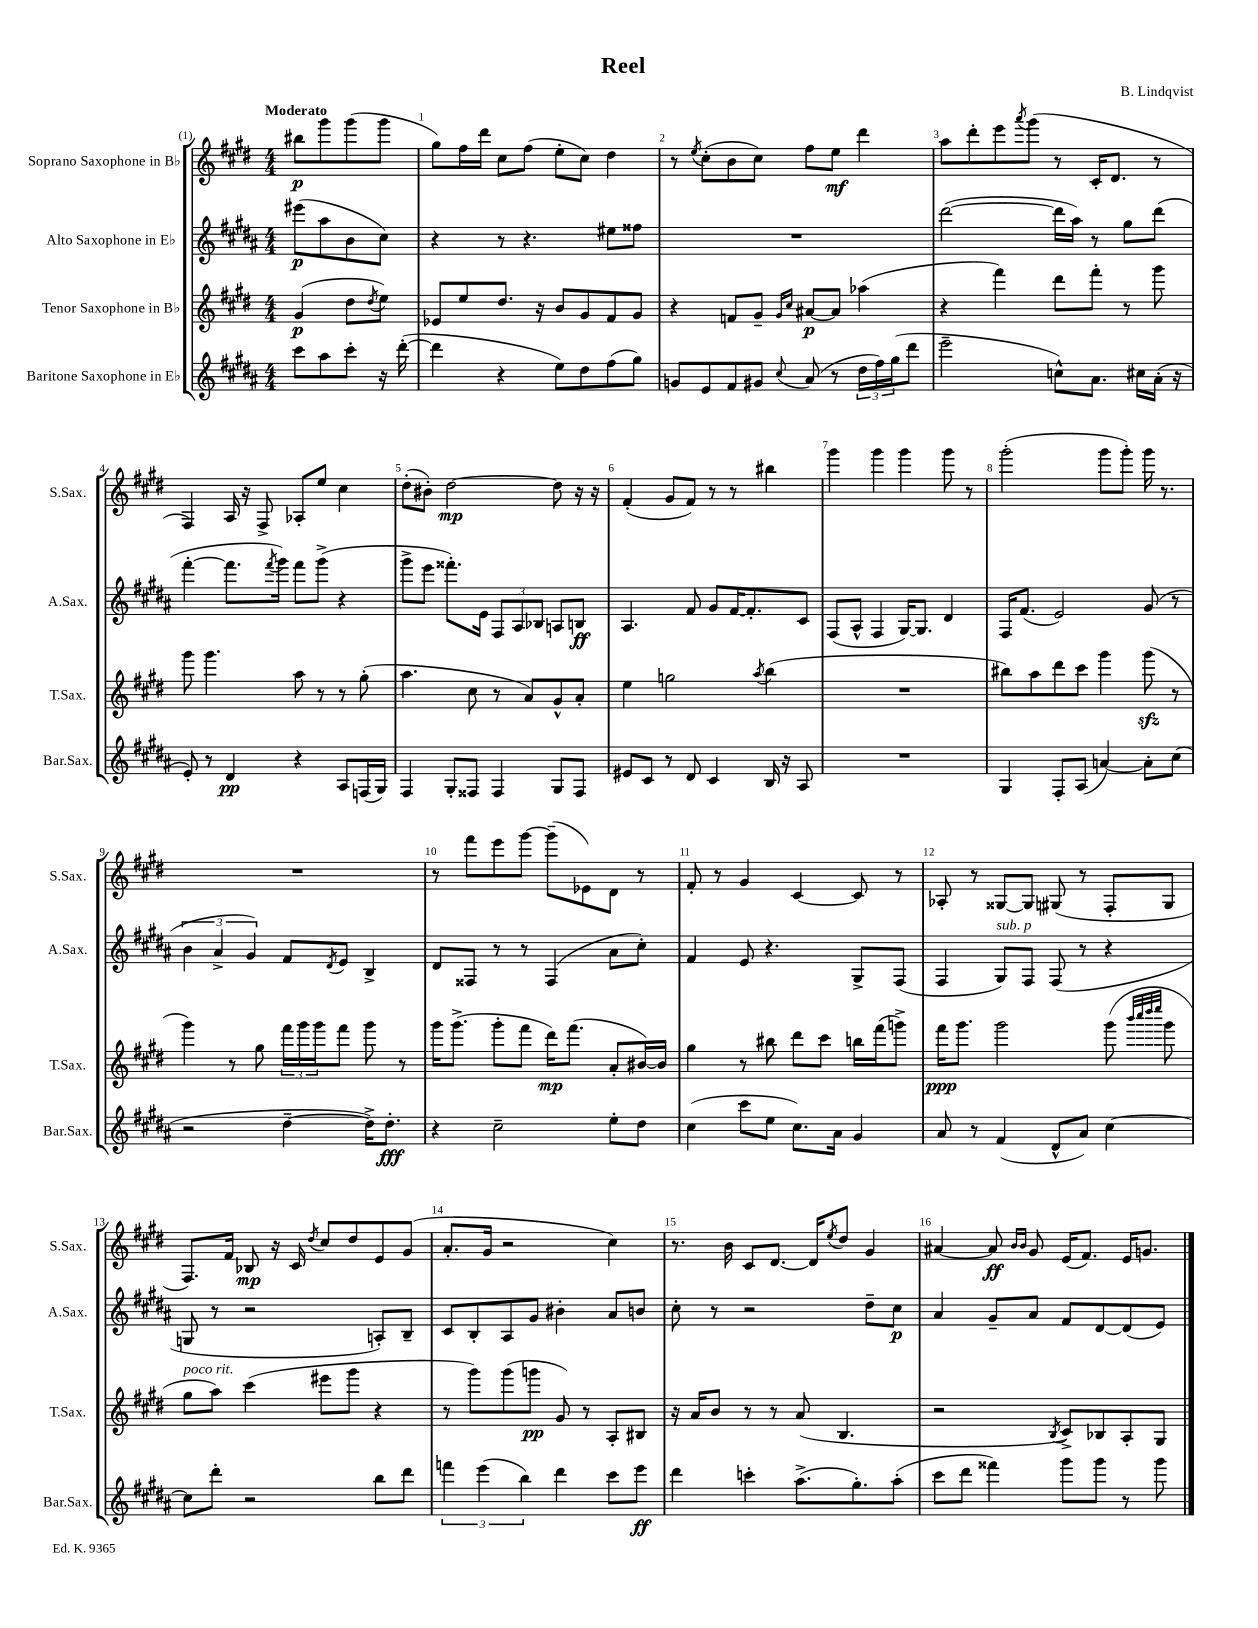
\header { title = "Reel" composer = "B. Lindqvist" }
<<
\new StaffGroup <<
\new Staff = "s0" \with { instrumentName = "Soprano Saxophone in Bb" shortInstrumentName = "S.Sax." } {
    \clef treble \key e \major \numericTimeSignature \time 4/4 \partial 2 \tempo "Moderato"
    bis''8\p gis'''8 gis'''8( gis'''8 |
    gis''8) fis''16 dis'''16 cis''8 fis''8( e''8-. cis''8) dis''4 |
    r8 \acciaccatura { e''8 } cis''8-.( b'8 cis''8) fis''8 e''8\mf dis'''4 |
    a''8 dis'''8-. e'''8 \acciaccatura { a'''8 } gis'''8( r8 cis'16-. dis'8. r8 |
    fis4) a16 r16 fis8-> aes8-. e''8 cis''4 |
    dis''8-.( bis'8-.) dis''2~\mp dis''8 r16 r16 |
    fis'4-.( gis'8 fis'8) r8 r8 bis''4 |
    gis'''4 gis'''4 gis'''4 gis'''8 r8 |
    gis'''2-.( gis'''8 gis'''8-.) gis'''16 r8. |
    R1 |
    r8 fis'''8 e'''8 gis'''8~ gis'''8--( ees'8) dis'8 r8 |
    fis'8-. r8 gis'4 cis'4~ cis'8 r8 |
    aes8-. r8 gisis8~ gisis8 gis8( r8 fis8-. gis8 |
    fis8.) fis'16 bes8\mp r16 cis'16 \acciaccatura { dis''8 } cis''8 dis''8 e'8 gis'8( |
    a'8.-. gis'16 r2 cis''4) |
    r8. b'16 cis'8 dis'8.~ dis'16 \acciaccatura { e''8 } dis''8 gis'4 |
    ais'4~ ais'8\ff \grace { b'16 b'16 } gis'8 e'16( fis'8.) e'16 g'8. \bar "|." |
}
\new Staff = "s1" \with { instrumentName = "Alto Saxophone in Eb" shortInstrumentName = "A.Sax." } {
    \clef treble \key b \major \numericTimeSignature \time 4/4 \partial 2
    eis'''8\p( ais''8 b'8 cis''8) |
    r4 r8 r4. eis''8 fisis''8 |
    R1 |
    dis'''2~( dis'''16 ais''16) r8 gis''8 dis'''8( |
    fis'''4~-. fis'''8. \acciaccatura { fis'''8 } gis'''16) fis'''8 gis'''8->( r4 |
    gis'''8-> e'''8 fisis'''8.-.) e'16 \tuplet 3/2 { fis8 ais8 bes8 } a8 b8\ff |
    ais4. fis'8 gis'8 fis'16~ fis'8.-. cis'8 |
    fis8( ais8-^ fis4 gis16~) gis8. dis'4 |
    fis16 fis'8.( e'2) gis'8( r8 |
    \tuplet 3/2 { b'4 ais'4-> gis'4) } fis'8 \acciaccatura { dis'8 } e'8 b4-> |
    dis'8 fisis8 r8 r8 fisis4( ais'8 cis''8-.) |
    fis'4 e'8 r4. gis8-> fis8( |
    fis4 gis8^\markup { \italic "sub. p" }) fis8 fis8( r8 r4 |
    g8 r8 r2 a8-.) b8-- |
    cis'8 b8-. ais8 gis'8 bis'4-. ais'8 b'8 |
    cis''8-. r8 r2 dis''8-- cis''8\p |
    ais'4 gis'8-- ais'8 fis'8 dis'8~ dis'8( e'8) \bar "|." |
}
\new Staff = "s2" \with { instrumentName = "Tenor Saxophone in Bb" shortInstrumentName = "T.Sax." } {
    \clef treble \key e \major \numericTimeSignature \time 4/4 \partial 2
    gis'4\p( dis''8 \acciaccatura { dis''8 } e''8) |
    ees'8 e''8 dis''8. r16 b'8 gis'8 fis'8 gis'8 |
    r4 f'8 gis'8-- \grace { gis'16 cis''16 } ais'8~\p ais'8 aes''4( |
    r4 fis'''4) dis'''8 fis'''8-. r8 gis'''8 |
    gis'''8 gis'''4. a''8 r8 r8 gis''8-.( |
    a''4. cis''8 r8 a'8) gis'8-^ a'8-. |
    e''4 g''2 \acciaccatura { a''8 } b''4( |
    R1 |
    bis''8) a''8 dis'''8 cis'''8 gis'''4 gis'''8\sfz( r8 |
    gis'''4) r8 gis''8 \tuplet 3/2 { fis'''16 gis'''16 gis'''16 } fis'''8 gis'''8 r8 |
    gis'''16 gis'''8.->( gis'''8-. fis'''8 dis'''16\mp) fis'''8.( a'8-. bis'16~) bis'16 |
    gis''4 r8 bis''8 dis'''8 cis'''8 b''16 fis'''16( g'''8->) |
    fis'''16\ppp gis'''8. gis'''2 gis'''8( \grace { b'''32 cis''''32 dis''''32 e''''32 } gis'''8 |
    gis''8^\markup { \italic "poco rit." } a''8) cis'''4( eis'''8 gis'''8 r4 |
    r8 gis'''8) gis'''8( g'''8\pp gis'8) r8 a8-. bis8 |
    r16 a'16 b'8 r8 r8 a'8( b4. |
    r2 \acciaccatura { b8 } cis'8->) bes8 a8-. gis8 \bar "|." |
}
\new Staff = "s3" \with { instrumentName = "Baritone Saxophone in Eb" shortInstrumentName = "Bar.Sax." } {
    \clef treble \key b \major \numericTimeSignature \time 4/4 \partial 2
    cis'''8 ais''8 cis'''8-. r16 dis'''16~-.( |
    dis'''4 r4 e''8) dis''8 fis''8( gis''8) |
    g'8 e'8 fis'8 gis'8 \appoggiatura { cis''8 } ais'8( r8 \tuplet 3/2 { dis''16 fis''16) gis''16( } dis'''8 |
    e'''2-- c''8-^) ais'8. cis''16 ais'16-.( r16 |
    e'8-.) r8 dis'4\pp r4 ais8 f16( gis16) |
    fis4 gis8-. fisis8 fisis4 gis8 fisis8 |
    eis'8 cis'8 r8 dis'8 cis'4 b16 r16 ais8 |
    R1 |
    gis4 fis8-. ais8( a'4~) a'8-. cis''8( |
    r2 dis''4~-- dis''16->) dis''8.-.\fff |
    r4 cis''2-- e''8-. dis''8 |
    cis''4( cis'''8 e''8 cis''8.) ais'16 gis'4 |
    ais'8 r8 fis'4( dis'8-^ ais'8) cis''4~ |
    cis''8 dis'''8-. r2 b''8 dis'''8 |
    \tuplet 3/2 { f'''4 e'''4( b''4) } dis'''4 cis'''8 e'''8\ff |
    dis'''4 c'''4-. ais''8.->( gis''8.-.) ais''8-.( |
    cis'''8 dis'''8 fisis'''4) gis'''8 gis'''8 r8 gis'''8 \bar "|." |
}
>>
>>
\layout { \context { \Score \override BarNumber.break-visibility = ##(#f #t #t) barNumberVisibility = #all-bar-numbers-visible } }
